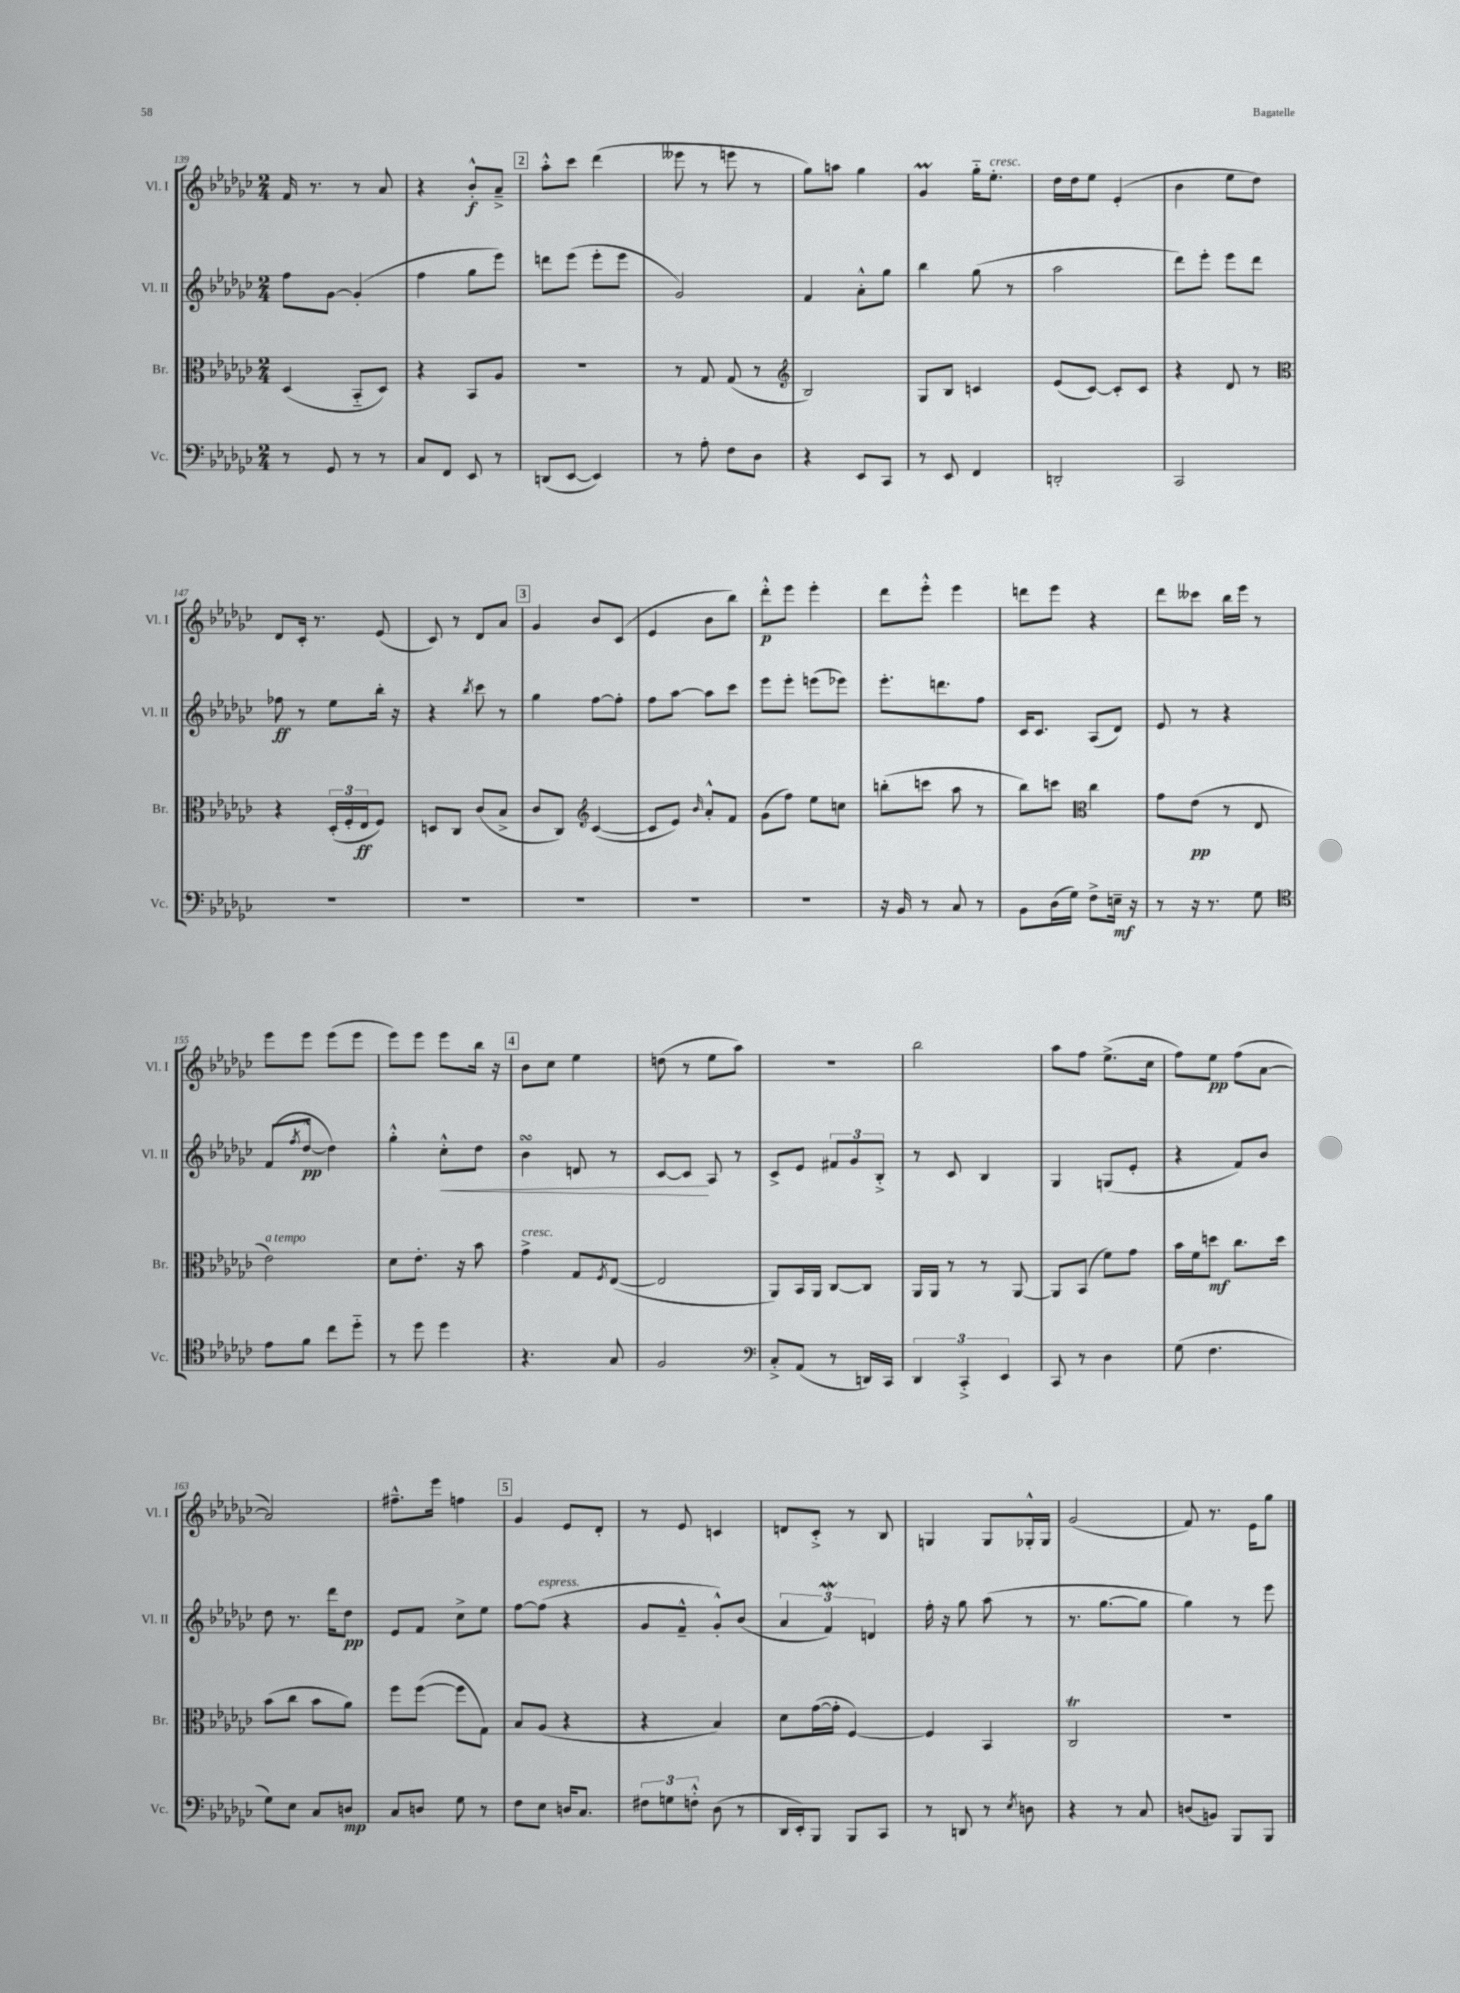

**kern	**dynam	**kern	**dynam	**kern	**dynam	**kern	**dynam
*part4	*part4	*part3	*part3	*part2	*part2	*part1	*part1
*staff4	*staff4	*staff3	*staff3	*staff2	*staff2	*staff1	*staff1
*I"Vc.	*	*I"Br.	*	*I"Vl. II	*	*I"Vl. I	*
*I'Vc.	*	*I'Br.	*	*I'Vl. II	*	*I'Vl. I	*
*clefF4	*	*clefC3	*	*clefG2	*	*clefG2	*
*k[b-e-a-d-g-c-]	*	*k[b-e-a-d-g-c-]	*	*k[b-e-a-d-g-c-]	*	*k[b-e-a-d-g-c-]	*
*M2/4	*	*M2/4	*	*M2/4	*	*M2/4	*
=139	=139	=139	=139	=139	=139	=139	=139
8r	.	(4D-/	.	8ff\L	.	16f/	.
.	.	.	.	.	.	8.r	.
8GG-/	.	.	.	[8g-\J	.	.	.
8r	.	8BB-/L	.	(4g-'/]	.	8r	.
8r	.	8D-/J)	.	.	.	8a-/	.
=140	=140	=140	=140	=140	=140	=140	=140
8C-/L	.	4r	.	4ff\	.	4r	.
8FF/J	.	.	.	.	.	.	.
8EE-/	.	8BB-/L	.	8gg-\L	.	8b-'^^/L	f
8r	.	8A-/J	.	8eee-\J)	.	8a-~^/J	.
!!LO:REH:place=s1:t=2
=141	=141	=141	=141	=141	=141	=141	=141
(8DDn/L	.	2r	.	8dddn\L	.	8aa-'^^\L	.
[8EE-/J	.	.	.	(8eee-\J	.	8ccc-\J	.
4EE-/])	.	.	.	8eee-'\L	.	(4ddd-\	.
.	.	.	.	8eee-\J	.	.	.
=142	=142	=142	=142	=142	=142	=142	=142
8r	.	8r	.	2g-/)	.	8eee--X\	.
8A-'\	.	8G-/	.	.	.	8r	.
8F\L	.	(8G-/	.	.	.	8eeen\	.
8D-\J	.	8r	.	.	.	8r	.
=143	=143	=143	=143	=143	=143	=143	=143
*	*	*clefG2	*	*	*	*	*
4r	.	2B-/)	.	4f/	.	8gg-\L)	.
.	.	.	.	.	.	8aan\J	.
8EE-/L	.	.	.	8a-'^^\L	.	4gg-\	.
8CC-/J	.	.	.	8gg-\J	.	.	.
=144	=144	=144	=144	=144	=144	=144	=144
8r	.	8G-/L	.	4bb-\	.	4g-M/	.
8EE-/	.	8B-/J	.	.	.	.	.
4FF/	.	4cn/	.	(8gg-\	.	16gg-\KL	.
!	!	!	!	!	!	!LO:TX:a:i:t=cresc.	!
.	.	.	.	.	.	8.ee-'\J	.
.	.	.	.	8r	.	.	.
=145	=145	=145	=145	=145	=145	=145	=145
2DDn'/	.	(8e-/L	.	2aa-\	.	16dd-\LL	.
.	.	.	.	.	.	16dd-\J	.
.	.	[8c-/J)	.	.	.	8ee-\J	.
.	.	8c-'/L]	.	.	.	(4e-'/	.
.	.	8c-/J	.	.	.	.	.
=146	=146	=146	=146	=146	=146	=146	=146
2CC-/	.	4r	.	8ddd-\L)	.	4b-\	.
.	.	.	.	8eee-'\J	.	.	.
.	.	8d-/	.	8eee-\L	.	8ee-\L	.
.	.	8r	.	8ddd-\J	.	8dd-\J)	.
!!LO:LB:g=z
=147	=147	=147	=147	=147	=147	=147	=147
*	*	*clefC3	*	*	*	*	*
2r	.	4r	.	8ff-X\	ff	8d-/L	.
.	.	.	.	8r	.	16c-'/Jk	.
.	.	.	.	.	.	8.r	.
.	.	(24D-'/LL	.	8ee-\L	.	.	.
.	.	24F'/	.	.	.	.	.
.	.	24E-/J	ff	.	.	.	.
.	.	8F/J)	.	16bb-'\Jk	.	(8e-/	.
.	.	.	.	16r	.	.	.
=148	=148	=148	=148	=148	=148	=148	=148
2r	.	8Dn/L	.	4r	.	8c-/)	.
.	.	8C-/J	.	.	.	8r	.
.	.	.	.	8qbb-/	.	.	.
.	.	(8c-/L	.	8ccc-\	.	8d-/L	.
.	.	8B-^/J	.	8r	.	8a-/J	.
!!LO:REH:place=s1:t=3
=149	=149	=149	=149	=149	=149	=149	=149
2r	.	8c-/L	.	4gg-\	.	4g-/	.
.	.	8C-/J)	.	.	.	.	.
*	*	*clefG2	*	*	*	*	*
.	.	([4c-/	.	[8ff\L	.	8b-/L	.
.	.	.	.	8ff'\J]	.	(8c-/J	.
=150	=150	=150	=150	=150	=150	=150	=150
2r	.	8c-/L]	.	8ff\L	.	4e-/	.
.	.	8e-/J)	.	[8aa-\J	.	.	.
.	.	16qqb-/	.	.	.	.	.
.	.	8a-'^^/L	.	8aa-\L]	.	8b-\L	.
.	.	8f/J	.	8ccc-\J	.	8bb-\J)	.
=151	=151	=151	=151	=151	=151	=151	=151
2r	.	(8g-\L	.	8eee-\L	.	8ddd-'^^\L	p
.	.	8ff\J)	.	8eee-'\J	.	8eee-\J	.
.	.	8ee-\L	.	(8eeen\L	.	4eee-'\	.
.	.	8ccn\J	.	8eee-X\J)	.	.	.
=152	=152	=152	=152	=152	=152	=152	=152
16r	.	(8bbn'\L	.	8.eee-'\L	.	8ddd-\L	.
16BB-/	.	.	.	.	.	.	.
8r	.	8cccn\J	.	.	.	8eee-'^^\J	.
.	.	.	.	8.dddn\	.	.	.
8C-/	.	8aa-\	.	.	.	4eee-\	.
8r	.	8r	.	8ff\J	.	.	.
=153	=153	=153	=153	=153	=153	=153	=153
8BB-\L	.	8bb-\L)	.	16c-/KL	.	8dddn\L	.
.	.	.	.	8.c-/J	.	.	.
(16D-\L	.	8cccn\J	.	.	.	8eee-\J	.
16G-\JJ)	.	.	.	.	.	.	.
*	*	*clefC3	*	*	*	*	*
8F^\L	.	4cc-\	.	(8A-/L	.	4r	.
16En~\Jk	mf	.	.	8d-/J)	.	.	.
16r	.	.	.	.	.	.	.
=154	=154	=154	=154	=154	=154	=154	=154
8r	.	8g-\L	.	8e-/	.	8ddd-\L	.
16r	.	(8e-\J	pp	8r	.	8ccc--X\J	.
8.r	.	.	.	.	.	.	.
.	.	8r	.	4r	.	16bb-\LL	.
.	.	.	.	.	.	16eee-\JJ	.
8G-\	.	8E-/	.	.	.	8r	.
!!LO:LB:g=z
=155	=155	=155	=155	=155	=155	=155	=155
*clefC4	*	*	*	*	*	*	*
!	!	!LO:TX:a:i:t=a tempo	!	!	!	!	!
8e-\L	.	2e-\)	.	(8f/L	.	8eee-\L	.
.	.	.	.	8qff/	.	.	.
8f\J	.	.	.	[8dd-^^/J	pp	8eee-\J	.
8cc-\L	.	.	.	4dd-\])	.	(8eee-\L	.
8dd-\J	.	.	.	.	.	8eee-\J	.
=156	=156	=156	=156	=156	=156	=156	=156
8r	.	8d-\L	.	4gg-'^^\	.	8eee-\L)	.
8dd-\	.	8.e-'\J	.	.	.	8eee-\J	.
!	!	!	!	!	!LO:HP:b	!	!
4dd-\	.	.	.	8cc-'^^\L	<	8eee-\L	.
.	.	16r	.	.	.	.	.
.	.	8b-\	.	8dd-\J	.	16bb-\Jk	.
.	.	.	.	.	.	16r	.
!!LO:REH:place=s1:t=4
=157	=157	=157	=157	=157	=157	=157	=157
!	!	!LO:TX:a:i:t=cresc.	!	!	!	!	!
4.r	.	4g-^\	.	4b-sSsS\	.	8b-\L	.
.	.	.	.	.	.	8cc-\J	.
.	.	8G-/L	.	8dn/	.	4ee-\	.
.	.	8qF/	.	.	.	.	.
8G-/	.	([8E-/J	.	8r	.	.	.
=158	=158	=158	=158	=158	=158	=158	=158
2F/	.	2E-/]	.	[8c-/L	.	(8ddn\	.
.	.	.	.	8c-/J]	.	8r	.
.	.	.	.	8A-/	[	8ee-\L	.
.	.	.	.	8r	.	8aa-\J)	.
=159	=159	=159	=159	=159	=159	=159	=159
*clefF4	*	*	*	*	*	*	*
8C-'^/L	.	8AA-/L)	.	8c-^/L	.	2r	.
(8AA-/J	.	16BB-/L	.	8e-/J	.	.	.
.	.	16AA-/JJ	.	.	.	.	.
8r	.	[8C-/L	.	12f#X/L	.	.	.
.	.	.	.	12g-/	.	.	.
16DDn/LL)	.	8C-/J]	.	.	.	.	.
.	.	.	.	12B-'^/J	.	.	.
16CC-/JJ	.	.	.	.	.	.	.
=160	=160	=160	=160	=160	=160	=160	=160
6DD-/	.	16AA-/LL	.	8r	.	2bb-\	.
.	.	16AA-/JJ	.	.	.	.	.
.	.	8r	.	8c-/	.	.	.
6CC-'^/	.	.	.	.	.	.	.
.	.	8r	.	4B-/	.	.	.
6EE-/	.	.	.	.	.	.	.
.	.	[8AA-/	.	.	.	.	.
=161	=161	=161	=161	=161	=161	=161	=161
8CC-/	.	8AA-/L]	.	4G-/	.	8aa-\L	.
8r	.	(8BB-/J	.	.	.	8ff\J	.
4D-\	.	8f\L)	.	(8Gn/L	.	(8.ee-^\L	.
.	.	8g-\J	.	8e-'/J	.	.	.
.	.	.	.	.	.	16cc-\Jk	.
=162	=162	=162	=162	=162	=162	=162	=162
(8G-\	.	16b-\LL	.	4r	.	8ff\L)	.
.	.	16f\J	.	.	.	.	.
4.F\	.	8ddn\J	mf	.	.	8ee-\J	pp
.	.	8.cc-\L	.	8f/L)	.	(8ff\L	.
.	.	.	.	8b-/J	.	[8a-\J	.
.	.	16dd\Jk	.	.	.	.	.
!!LO:LB:g=z
=163	=163	=163	=163	=163	=163	=163	=163
8G-\L)	.	(8b-\L	.	8dd-\	.	2a-/])	.
8E-\J	.	8cc-\J	.	8.r	.	.	.
8C-/L	.	8b-\L	.	.	.	.	.
.	.	.	.	16ddd-\KL	.	.	.
8Dn/J	mp	8a-\J)	.	8dd-\J	pp	.	.
=164	=164	=164	=164	=164	=164	=164	=164
8C-/L	.	8ff\L	.	8e-/L	.	8.ff#X~^^\L	.
8Dn/J	.	([8ff\J	.	8f/J	.	.	.
.	.	.	.	.	.	16eee-\Jk	.
8G-\	.	8ff\L]	.	8cc-^\L	.	4ffn\	.
8r	.	8G-\J)	.	8ee-\J	.	.	.
!!LO:REH:place=s1:t=5
=165	=165	=165	=165	=165	=165	=165	=165
8F\L	.	8B-/L	.	[8ff\L	.	4g-/	.
!	!	!	!	!LO:TX:a:i:t=espress.	!	!	!
8E-\J	.	(8A-/J	.	(8ff\J]	.	.	.
16Dn/KL	.	4r	.	4r	.	8e-/L	.
8.C-/J	.	.	.	.	.	.	.
.	.	.	.	.	.	8d-'/J	.
=166	=166	=166	=166	=166	=166	=166	=166
12F#X\L	.	4r	.	8g-/L	.	8r	.
12Gn\	.	.	.	.	.	.	.
.	.	.	.	8f~^^/J	.	8e-/	.
12Fn'^^\J	.	.	.	.	.	.	.
(8D-\	.	4B-/)	.	8g-'^^/L)	.	4cn/	.
8r	.	.	.	(8b-/J	.	.	.
=167	=167	=167	=167	=167	=167	=167	=167
16DD-/LL	.	8d-\L	.	6a-/	.	8dn/L	.
16EE-'/J)	.	.	.	.	.	.	.
8BBB-/J	.	([16g-\L	.	.	.	8c-'^/J	.
.	.	.	.	6fW/)	.	.	.
.	.	16g-'\JJ]	.	.	.	.	.
8BBB-/L	.	[4F/)	.	.	.	8r	.
.	.	.	.	6dn/	.	.	.
8CC-/J	.	.	.	.	.	8B-/	.
=168	=168	=168	=168	=168	=168	=168	=168
8r	.	4F/]	.	16ff'\	.	4Gn/	.
.	.	.	.	16r	.	.	.
8DDn/	.	.	.	8gg-\	.	.	.
8r	.	4BB-/	.	(8aa-\	.	8G/L	.
8qE-/	.	.	.	.	.	.	.
8Dn\	.	.	.	8r	.	16G-X'^^/L	.
.	.	.	.	.	.	16G-/JJ	.
=169	=169	=169	=169	=169	=169	=169	=169
4r	.	2C-T/	.	8.r	.	(2g-/	.
.	.	.	.	[8.gg-\L	.	.	.
8r	.	.	.	.	.	.	.
8C-/	.	.	.	8gg-\J]	.	.	.
=170	=170	=170	=170	=170	=170	=170	=170
(8Dn/L	.	2r	.	4gg-\)	.	8f/)	.
8BBn/J)	.	.	.	.	.	8.r	.
8BBB-/L	.	.	.	8r	.	.	.
.	.	.	.	.	.	16e-\KL	.
8BBB-/J	.	.	.	8eee-\	.	8gg-\J	.
==	==	==	==	==	==	==	==
*-	*-	*-	*-	*-	*-	*-	*-
